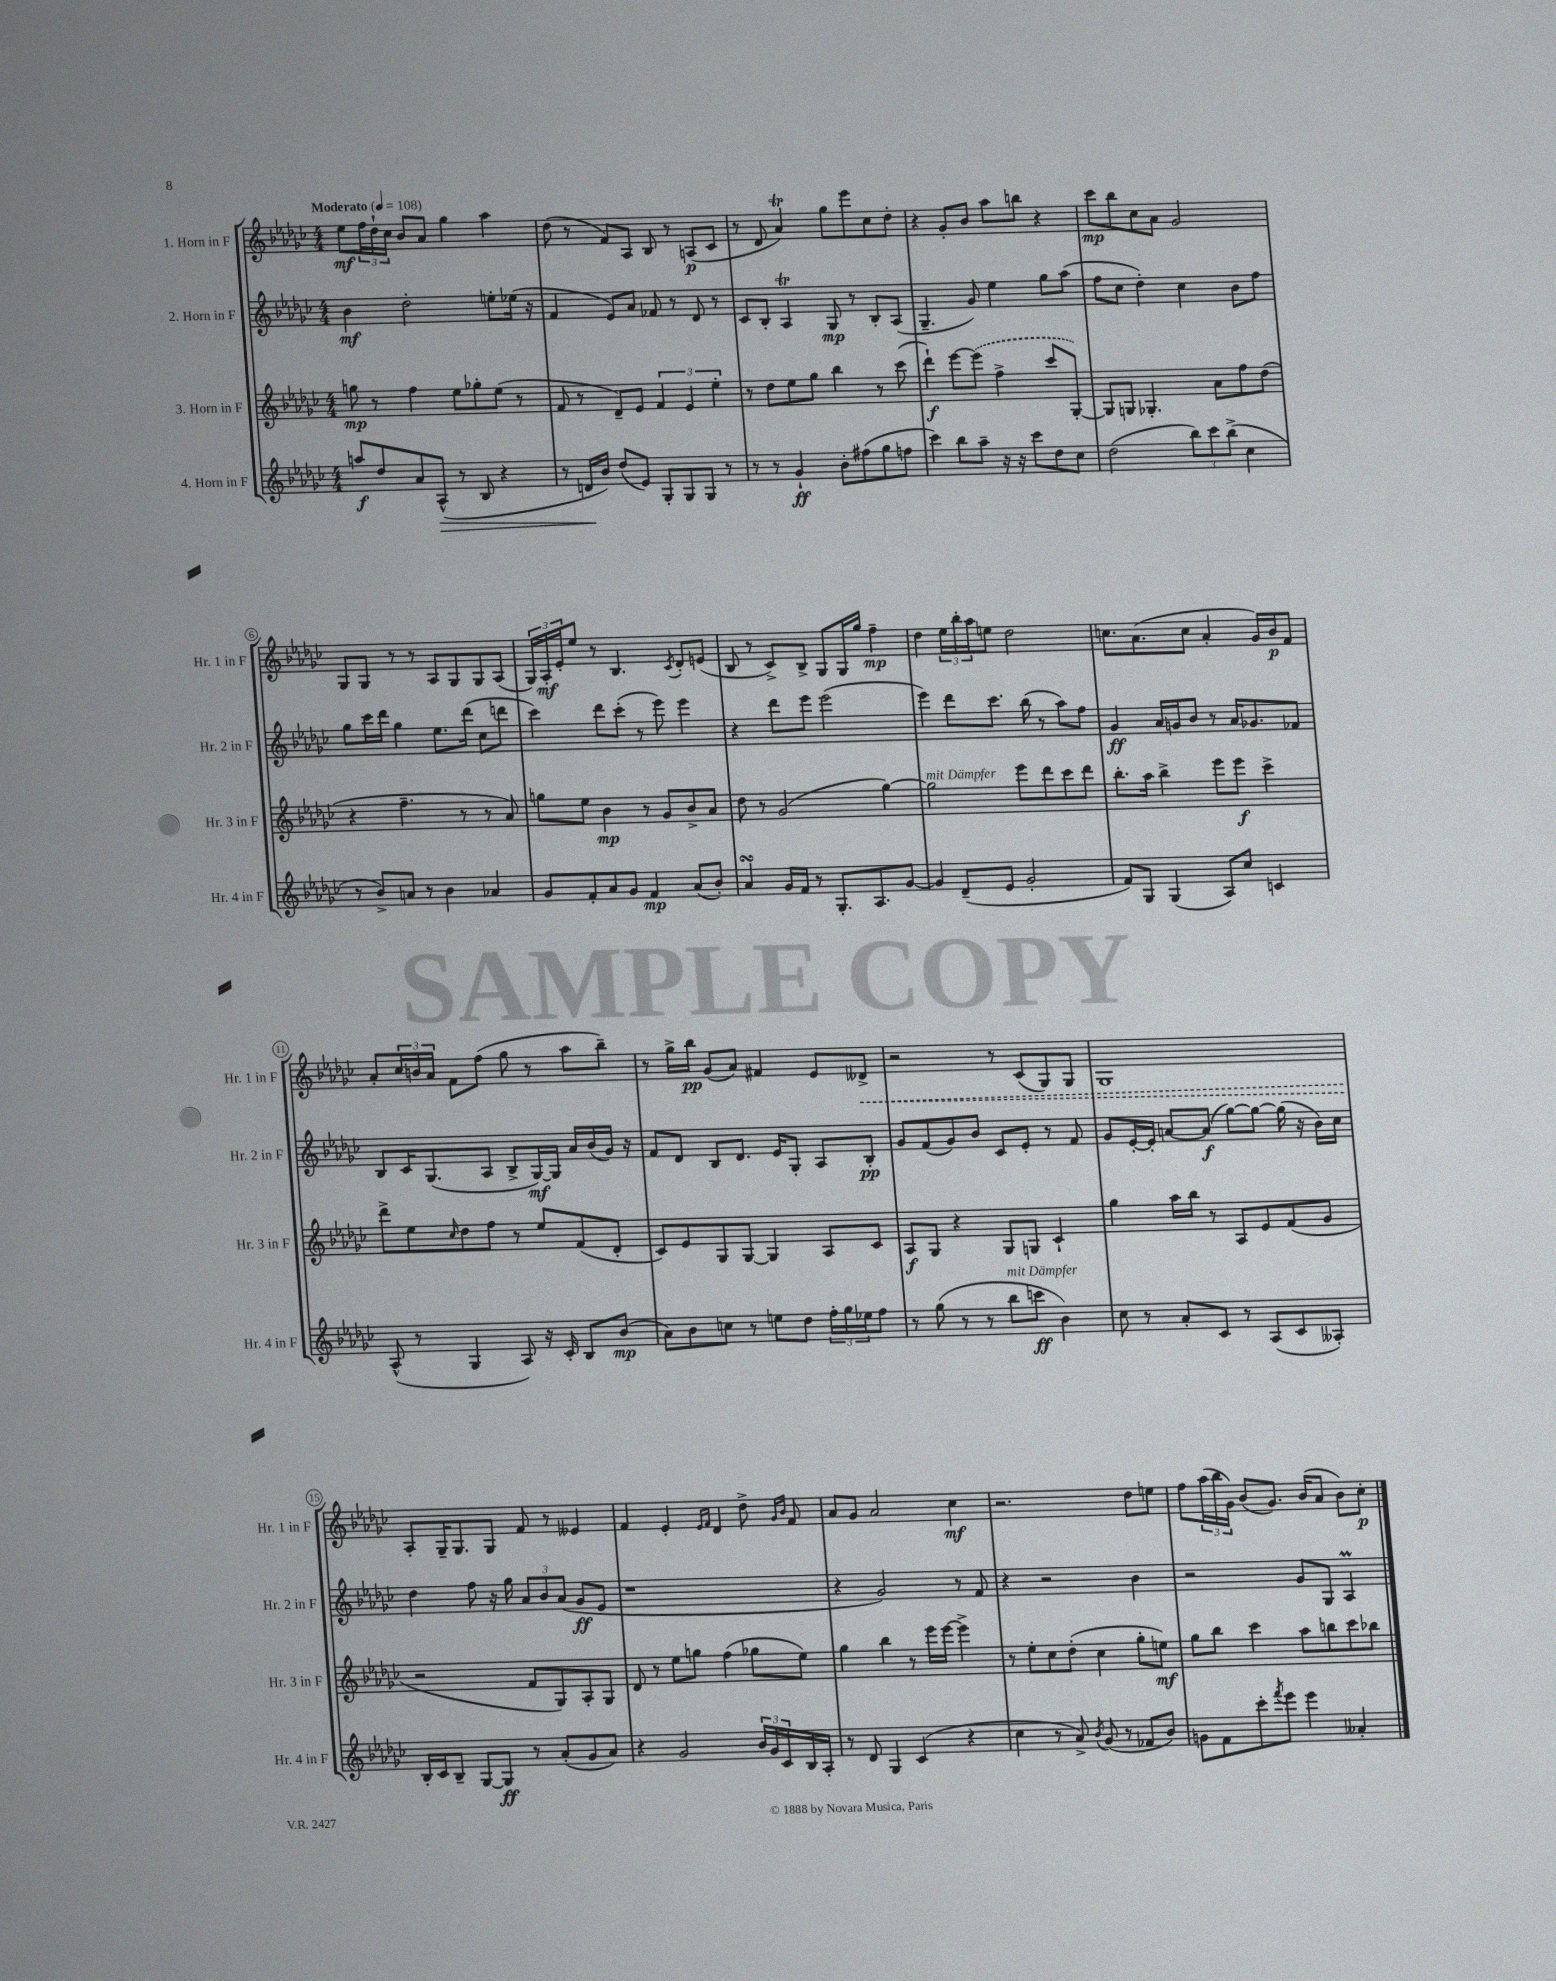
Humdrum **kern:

**kern	**dynam	**kern	**dynam	**kern	**dynam	**kern	**dynam
*part4	*part4	*part3	*part3	*part2	*part2	*part1	*part1
*staff4	*staff4	*staff3	*staff3	*staff2	*staff2	*staff1	*staff1
*I"4. Horn in F	*	*I"3. Horn in F	*	*I"2. Horn in F	*	*I"1. Horn in F	*
*I'Hr. 4 in F	*	*I'Hr. 3 in F	*	*I'Hr. 2 in F	*	*I'Hr. 1 in F	*
*clefG2	*	*clefG2	*	*clefG2	*	*clefG2	*
*k[b-e-a-d-g-c-]	*	*k[b-e-a-d-g-c-]	*	*k[b-e-a-d-g-c-]	*	*k[b-e-a-d-g-c-]	*
*M4/4	*	*M4/4	*	*M4/4	*	*M4/4	*
*MM108	*	*MM108	*	*MM108	*	*MM108	*
=1	=1	=1	=1	=1	=1	=1	=1
!	!	!	!	!	!	!LO:TX:a:B:t=Moderato	!
8aan/L	f	8ggn\	mp	4b-\	mf	8ee-\L	mf
8dd-/	.	8r	.	.	.	24ff\L	.
.	.	.	.	.	.	24dd-`\	.
.	.	.	.	.	.	24cc-\JJ	.
8a-/	.	4ff\	.	2dd-'\	.	8b-/L	.
!	!LO:HP:b	!	!	!	!	!	!
(8A-^^/J	>	.	.	.	.	8a-/J	.
8r	.	8ee-\L	.	.	.	4gg-\	.
8B-/	.	8gg-X'\	.	.	.	.	.
4r	.	(8ee-\J	.	8een'\L	.	4aa-\	.
.	.	8r	.	(16ee-X\Jk	.	.	.
.	.	.	.	16r	.	.	.
=2	=2	=2	=2	=2	=2	=2	=2
8r	.	8f/	.	4f/	.	(8dd-\	.
16dn/LL	.	8r	.	.	.	8r	.
16b-/JJ)	]	.	.	.	.	.	.
(8dd-/L	.	8d-~/L)	.	8e-/L)	.	8f/L)	.
8e-/J)	.	8e-/J	.	8a-/J	.	8A-/J	.
8G-'/L	.	6f/	.	8f-X/	.	8B-/	.
8G-/	.	.	.	8r	.	8r	.
.	.	6e-/	.	.	.	.	.
8G-/J	.	.	.	8d-/	.	(8An/L	p
.	.	6ee-'\	.	.	.	.	.
8r	.	.	.	8r	.	8c-/J	.
=3	=3	=3	=3	=3	=3	=3	=3
8r	.	8r	.	8c-/L	.	8r	.
8r	.	8dd-\L	.	8B-'/J	.	8d-/	.
4g-`/	ff	8ee-\	.	4A-T/	.	4a-T/)	.
.	.	8gg-\J	.	.	.	.	.
8b-'\L	.	4bb-\	.	8G-/	mp	8gg-\L	.
(8ff#X\	.	.	.	8r	.	8eee-\	.
8gg-\	.	8r	.	8B-'/L	.	8cc-\	.
8ffn\J	.	(8ccc-\	.	(8A-/J	.	8dd-'\J	.
=4	=4	=4	=4	=4	=4	=4	=4
4ccc-\)	.	4ddd-`\)	f	4.G-~/	.	4r	.
8bb-\L	.	[8eee-\L	.	.	.	8g-'/L	.
8aa-~\J	.	(8eee-\J]	.	8g-/)	.	8b-/J	.
16r	.	4ff^\	.	4ee-\	.	8aa-\L	.
16r	.	.	.	.	.	.	.
8ccc-\L	.	.	.	.	.	8bbn\J	.
8dd-\	.	8ccc-/L	.	8gg-\L	.	4r	.
8cc-\J	.	[8G-'/J)	.	(8aa-\J	.	.	.
=5	=5	=5	=5	=5	=5	=5	=5
(2dd-\	.	8G-/L]	.	8ff\L	.	8ccc-\L	mp
.	.	8Gn/J	.	8cc-\J	.	8bb-\	.
.	.	4.G-X'/	.	4dd-'\)	.	8cc-\	.
.	.	.	.	.	.	8a-\J	.
12bb-\L)	.	.	.	4cc-\	.	2g-/	.
12ccc-\	.	.	.	.	.	.	.
.	.	8a-\L	.	.	.	.	.
(12bb-^\J	.	.	.	.	.	.	.
4cc-\	.	8ff\	.	8b-\L	.	.	.
.	.	(8dd-\J	.	8ff\J	.	.	.
!!LO:LB:g=z
=6	=6	=6	=6	=6	=6	=6	=6
8r	.	4r	.	8gg-\L	.	8G-/L	.
8b-^/L)	.	.	.	16ccc-\L	.	8G-/J	.
.	.	.	.	16ddd-\JJ	.	.	.
8an/J	.	4.ff~\	.	4gg-\	.	8r	.
8r	.	.	.	.	.	8r	.
4b-\	.	.	.	8.ee-\L	.	8A-/L	.
.	.	8r	.	.	.	8G-/	.
.	.	.	.	(16ddd-\Jk	.	.	.
4a-X/	.	8r	.	8cc-\L	.	8G-/	.
.	.	8a-/)	.	8dddn\J	.	(8A-/J	.
=7	=7	=7	=7	=7	=7	=7	=7
8g-/L	.	8ggn\L	.	4ccc-\)	.	24G-/LL)	.
.	.	.	.	.	.	24A-'/	mf
.	.	.	.	.	.	24e-'/J	.
8f'/	.	8ee-\J	.	.	.	8ee-/J	.
8a-/	.	4b-\	mp	8ddd-\L	.	8r	.
8g-/J	.	.	.	(8ccc-'\J	.	4.B-/	.
4f/	mp	8r	.	8r	.	.	.
.	.	8g-/L	.	8eee-\)	.	.	.
.	.	.	.	.	.	8qc-/	.
(8a-/L	.	8b-^/	.	4eee-\	.	8d-'/L	.
8b-'/J)	.	8a-/J	.	.	.	(8en/J	.
=8	=8	=8	=8	=8	=8	=8	=8
4a-sSSS/	.	8dd-\	.	4r	.	8B-/	.
.	.	8r	.	.	.	8r	.
16g-/LL	.	(2g-/	.	8ddd-\L	.	8c-^/L)	.
16f/JJ	.	.	.	.	.	.	.
8r	.	.	.	8eee-\J	.	8B-^/J	.
8.G-'/L	.	.	.	(2eee-\	.	8G-/L	.
.	.	.	.	.	.	16G-/L	.
8.A-/	.	.	.	.	.	16gg-/JJ	.
.	.	[4gg-\)	.	.	.	4ff~\	mp
[8g-/J	.	.	.	.	.	.	.
=9	=9	=9	=9	=9	=9	=9	=9
!	!	!LO:TX:a:i:t=mit Dämpfer	!	!	!	!	!
4g-/]	.	2gg-\]	.	4eee-\)	.	4dd-\	.
(8d-~/L	.	.	.	8ddd-\L	.	24ee-\LL	.
.	.	.	.	.	.	24bb-'\	.
.	.	.	.	.	.	24aa-\J	.
8e-/J	.	.	.	8.ccc-\J	.	8een\J	.
2g-'/	.	8eee-\L	.	.	.	2dd-\	.
.	.	.	.	(16bb-\	.	.	.
.	.	8ddd-\	.	8r	.	.	.
.	.	8ccc-\	.	8aa-\L)	.	.	.
.	.	8ddd-\J	.	8ff\J	.	.	.
=10	=10	=10	=10	=10	=10	=10	=10
8f/L)	.	8.bb-'\L	.	4g-/	ff	8.ccn\L	.
8G-/J	.	.	.	.	.	.	.
.	.	16aa-\Jk	.	.	.	(8.a-\	.
(4G-/	.	4bb-^\	.	16a-/LL	.	.	.
.	.	.	.	16gn/J	.	.	.
.	.	.	.	8b-/J	.	8cc\J	.
8A-/L)	.	8eee-\L	.	8r	.	4a-'/	.
8cc-/J	.	8eee-\J	f	16a-/KL	.	.	.
.	.	.	.	8.g-X/	.	.	.
4cn/	.	4ccc-^\	.	.	.	16g-/LL)	.
.	.	.	.	.	.	16b-/J	p
.	.	.	.	8f-X/J	.	8f/J	.
!!LO:LB:g=z
=11	=11	=11	=11	=11	=11	=11	=11
(8A-^^/	.	8ddd-^\L	.	8B-/L	.	8a-'/L	.
8r	.	8ee-\	.	16c-/K	.	24cc-/L	.
.	.	.	.	.	.	24bn/	.
.	.	.	.	(8.G-/	.	.	.
.	.	.	.	.	.	24a-/JJ	.
.	.	16qqcc-/	.	.	.	.	.
4G-/	.	8dd-\	.	.	.	8f\L	.
.	.	8ff\J	.	8A-/J	.	(8ff\J	.
8A-/)	.	8r	.	8B-^/L	.	8gg-\	.
16r	.	8ee-/L	.	[16G-/L)	mf	8r	.
16c-'/	.	.	.	16G-/JJ]	.	.	.
8B-/L	.	(8f/	.	16a-/LL	.	8aa-\L	.
.	.	.	.	(16b-/	.	.	.
(8b-/J	mp	8d-'/J	.	16g-/JJ)	.	8bb-~\J)	.
.	.	.	.	16r	.	.	.
=12	=12	=12	=12	=12	=12	=12	=12
8a-\L)	.	8c-/L)	.	8f/L	.	8r	.
8b-\	.	8e-/	.	8d-/J	.	16gg-^\LL	.
.	.	.	.	.	.	16bb-\JJ	pp
8ccn\J	.	8G-/	.	8B-/L	.	(8g-/L	.
8r	.	[8G-/J	.	8.d-/J	.	8a-/J)	.
8een\L	.	4G-/]	.	.	.	4f#X/	.
.	.	.	.	16e-/KL	.	.	.
8dd-\J	.	.	.	8G-'/J	.	.	.
24ff'\LL	.	8A-/L	.	8A-/L	.	8e-/L	.
24gg-\	.	.	.	.	.	.	.
24ee-X\J	.	.	.	.	.	.	.
!	!	!	!	!	!	!	!LO:HP:b
8ff\J	.	8c-/J	.	8B-'/J	pp	8d--X^/J	<
=13	=13	=13	=13	=13	=13	=13	=13
8r	.	8A-/L	f	8g-/L	.	2r	.
(8gg-\	.	8G-/J	.	(8f/	.	.	.
8r	.	4r	.	8g-/)	.	.	.
8r	.	.	.	8b-/J	.	.	.
!LO:TX:a:i:t=mit Dämpfer	!	!	!	!	!	!	!
8bb-\L	.	8G-/L	.	8c-/L	.	8r	.
8cccn\J	ff	8Gn/J	.	8e-'/J	.	(8c-/L	.
4b-\)	.	4c-`/	.	8r	.	8G-/)	.
.	.	.	.	8f/	.	8G-/J	.
=14	=14	=14	=14	=14	=14	=14	=14
8cc-\	.	4gg-\	.	8g-/L	.	1G-	.
8r	.	.	.	[16e-'/L	.	.	.
.	.	.	.	16e-'/JJ]	.	.	.
8a-'/L	.	16aa-\LL	.	[8an/L	.	.	.
.	.	16bb-\JJ	.	.	.	.	.
8c-/J	.	8r	.	(8a/J]	f	.	.
8r	.	8A-/L	.	[8gg-\L)	.	.	.
(8A-/L	.	8e-/	.	8gg-\J_	.	.	.
8c-/	.	(8f/	.	(16gg-\]	.	.	.
.	.	.	.	16r	.	.	.
8A--X'/J)	.	8g-/J	.	16b-\LL)	.	.	.
.	.	.	.	16cc-\JJ	.	.	.
!!LO:LB:g=z
=15	=15	=15	=15	=15	=15	=15	=15
16B-'/LL	.	2r	.	4dd-\	.	8A-'/L	.
16c-/J	.	.	.	.	.	.	.
8B-~/J	.	.	.	.	.	16G-~/K	[
.	.	.	.	.	.	8.G-/	.
[8G-/L	.	.	.	8ff\	.	.	.
8G-/J]	ff	.	.	16r	.	8G-/J	.
.	.	.	.	16gg-\	.	.	.
8r	.	8f/L	.	12a-/L	.	8f/	.
.	.	.	.	12b-/	.	.	.
(8a-'/L	.	8G-/)	.	.	.	8r	.
.	.	.	.	(12a-/J	.	.	.
8g-/	.	8A-'/	.	8g-/L	ff	4e--X/	.
8a-/J)	.	8G-/J	.	8e-/J	.	.	.
=16	=16	=16	=16	=16	=16	=16	=16
4r	.	8d-/	.	1r	.	4f/	.
.	.	8r	.	.	.	.	.
2g-/	.	8ee-\L	.	.	.	4e-'/	.
.	.	8ggn\J	.	.	.	.	.
.	.	.	.	.	.	16qqe-/LL	.
.	.	.	.	.	.	16qqf/JJ	.
.	.	(4ff\	.	.	.	4d-/	.
24b-/LL	.	8gg-X\L	.	.	.	8dd-^\	.
24g-/	.	.	.	.	.	.	.
24c-/	.	.	.	.	.	.	.
.	.	.	.	.	.	16qqg-/LL	.
.	.	.	.	.	.	16qqb-/JJ	.
16B-/	.	8ee-\J)	.	.	.	8f/	.
16A-'/JJ	.	.	.	.	.	.	.
=17	=17	=17	=17	=17	=17	=17	=17
8r	.	4gg-\	.	4r	.	8a-/L	.
8d-/	.	.	.	.	.	8g-/J	.
4G-/	.	4bb-\	.	2g-/)	.	2a-/	.
(4c-/	.	8r	.	.	.	.	.
.	.	16eee-\LL	.	.	.	.	.
.	.	[16eee-\JJ	.	.	.	.	.
4r	.	4eee-^\]	.	8r	.	4cc-\	mf
.	.	.	.	8f/	.	.	.
=18	=18	=18	=18	=18	=18	=18	=18
4cc-\	.	8r	.	4r	.	2.r	.
.	.	8ee-'\L	.	.	.	.	.
8r	.	8cc-\	.	2r	.	.	.
8a-^/)	.	(8dd-'\J	.	.	.	.	.
8qb-/	.	.	.	.	.	.	.
(8g-/	.	4cc-\	.	.	.	.	.
8r	.	.	.	.	.	.	.
8f-X/L	.	8gg-'\L	.	4b-\	.	8dd-\L	.
8b-/J)	.	8een\J)	mf	.	.	8een\J	.
=19	=19	=19	=19	=19	=19	=19	=19
8gn\L	.	8gg-\L	.	2r	.	8ff\L	.
8f\	.	8bb-\J	.	.	.	(24aa-\L	.
.	.	.	.	.	.	24bb-\	.
.	.	.	.	.	.	24g-\JJ)	.
8ccc-'\	.	4ccc-\	.	.	.	(8b-/L	.
8qfff/	.	.	.	.	.	.	.
8eee-\J	.	.	.	.	.	8.g-/J)	.
4eee-\	.	8aa-\L	.	8g-/L	.	.	.
.	.	.	.	.	.	(16b-/KL	.
.	.	8bbn\	.	8G-/J	.	8a-/J	.
4a--X'/	.	8ccc-\	.	4A-M/	.	8b-\L)	.
.	.	8bb-X\J	.	.	.	8cc-'\J	p
==	==	==	==	==	==	==	==
*-	*-	*-	*-	*-	*-	*-	*-
